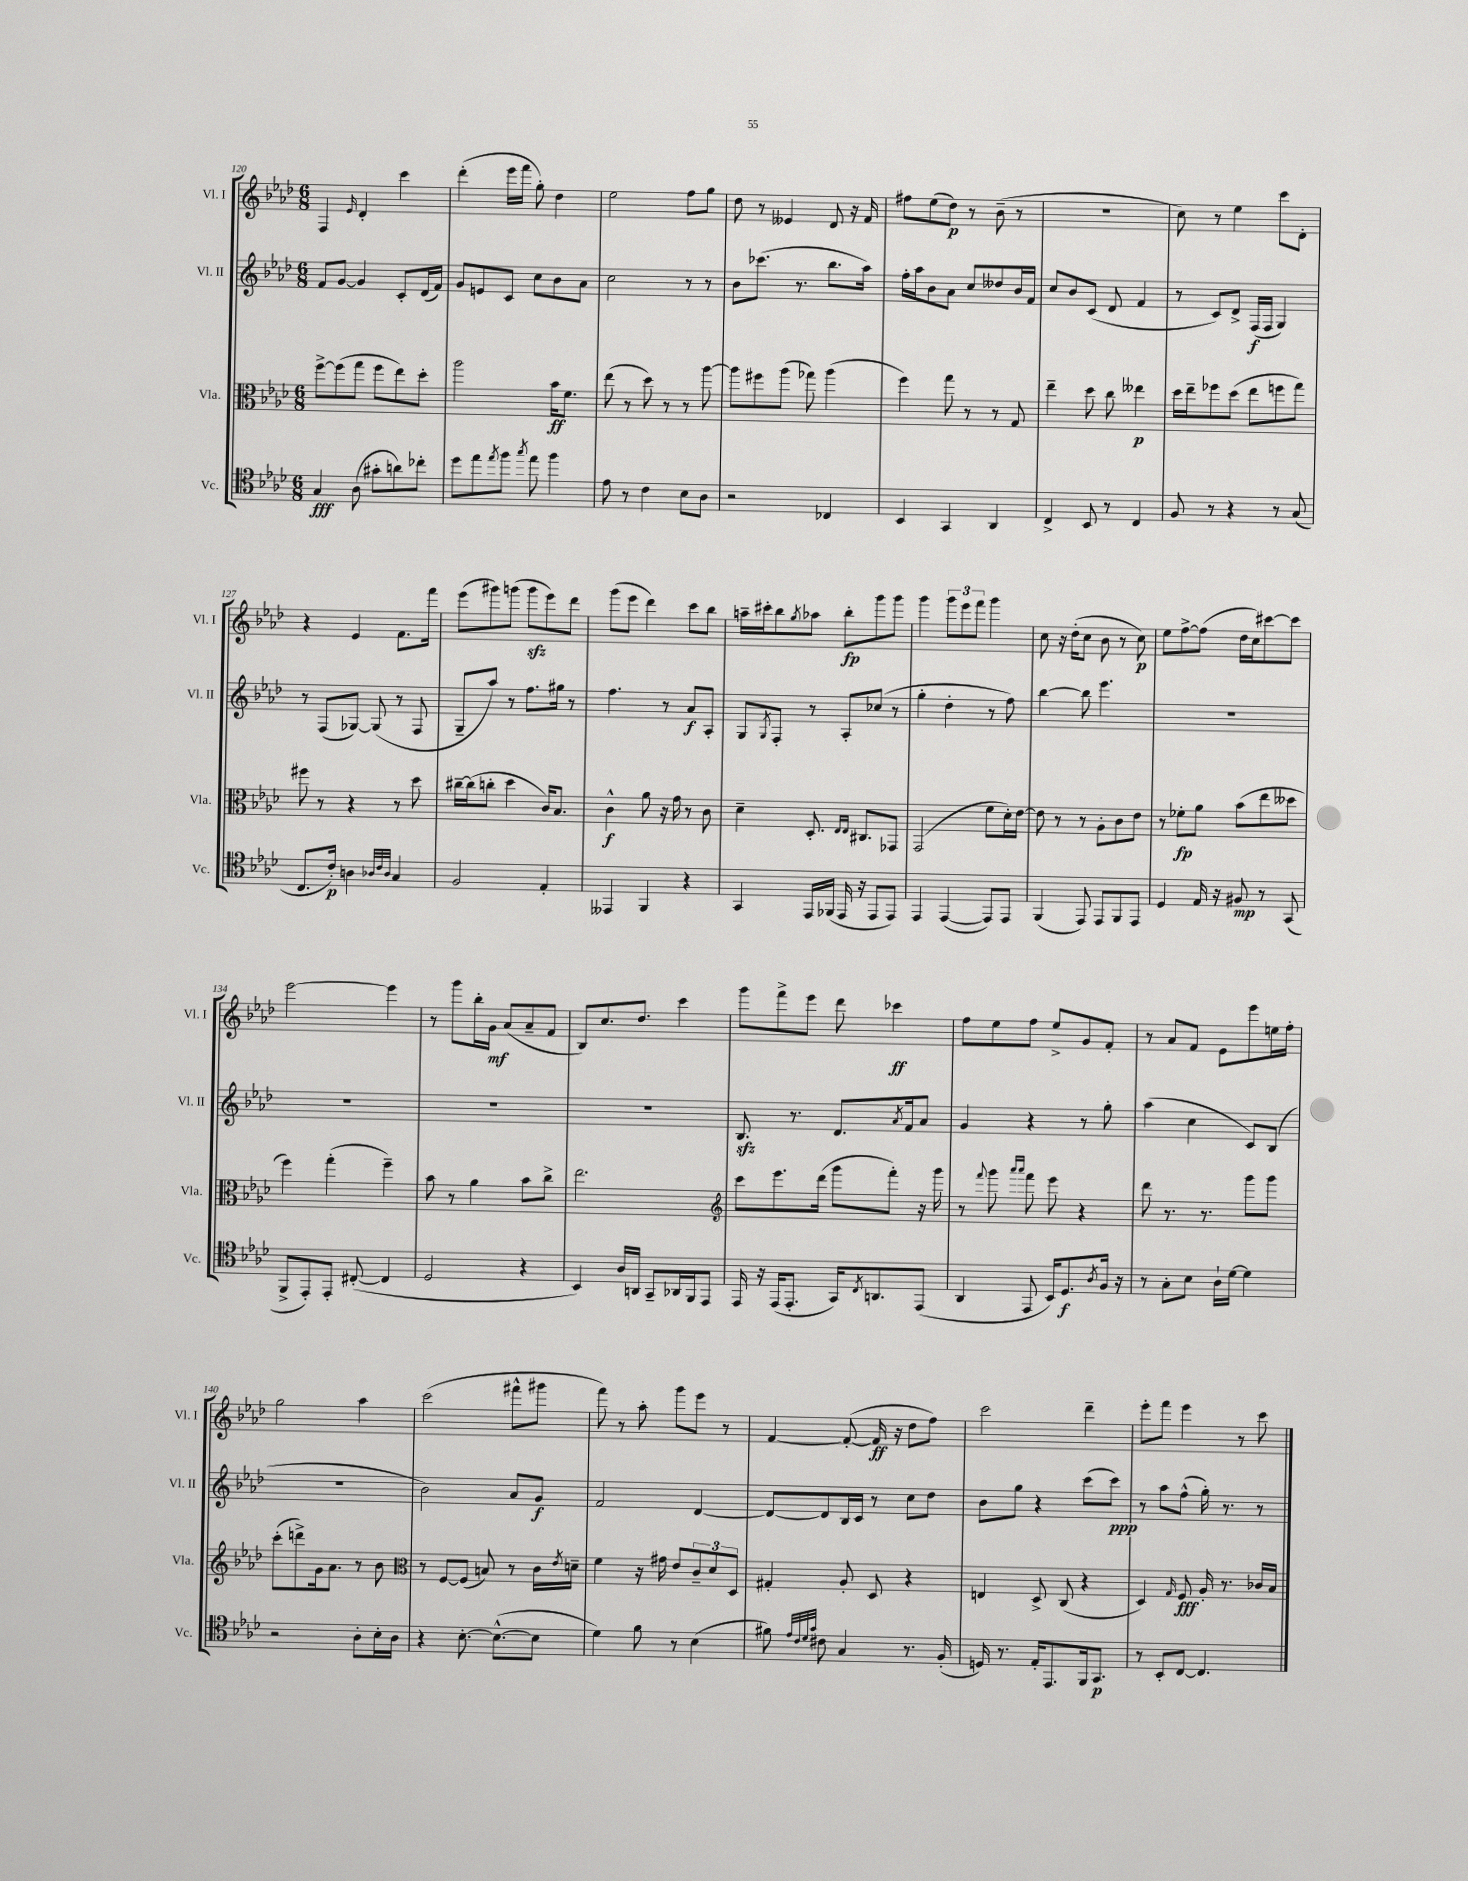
<<
\new StaffGroup <<
\new Staff = "s0" \with { instrumentName = "Vl. I" shortInstrumentName = "Vl. I" } {
    \clef treble \key aes \major \numericTimeSignature \time 6/8
    f4 \grace { ees'16 } des'4-. c'''4 |
    des'''4-.( ees'''16 f'''16 g''8-.) des''4 |
    ees''2 f''8 g''8 |
    des''8 r8 eeses'4 des'8 r16 f'16 |
    fis''8 ees''8( des''8\p) r8 bes'8--( r8 |
    R2. |
    c''8) r8 ees''4 c'''8 des'8-. |
    r4 ees'4 f'8. f'''16 |
    ees'''8( gis'''8) g'''8( g'''8\sfz ees'''8) des'''8 |
    g'''8( ees'''8 des'''4) c'''8 bes''8 |
    a''16-- cis'''16-. bes''8 \acciaccatura { g''8 } aes''8 bes''8-.\fp g'''8 g'''8 |
    g'''4 \tuplet 3/2 { g'''8 ees'''8 f'''8 } g'''4 |
    c''8 r16 des''16-.( c''8 bes'8 r8 c''8\p) |
    ees''8 f''8~-> f''8( des''16 c''16) cis'''8~ cis'''8 |
    ees'''2~ ees'''4 |
    r8 g'''8 bes''16-. g'16\mf aes'8( aes'8-- f'8 |
    bes8) c''8. des''8. c'''4 |
    g'''8 f'''8-> ees'''8 des'''8 ces'''4\ff |
    f''8 ees''8 f''8 ees''8-> g'8 f'8-. |
    r8 aes'8 f'8 ees'8 ees'''8 e''16 f''16-. |
    g''2 aes''4 |
    c'''2( fis'''8-^ gis'''8 |
    f'''8) r8 aes''8-. g'''8 ees'''8 r8 |
    f'4~ f'8~-.( f'16\ff r16 des''8 f''8) |
    c'''2 des'''4-- |
    ees'''8-. f'''8 ees'''4 r8 c'''8 \bar "|." |
}
\new Staff = "s1" \with { instrumentName = "Vl. II" shortInstrumentName = "Vl. II" } {
    \clef treble \key aes \major \numericTimeSignature \time 6/8
    f'8 g'8~ g'4 c'8-. des'16( f'16) |
    g'8 e'8 c'8 c''8 bes'8 aes'8 |
    c''2 r8 r8 |
    bes'8 ces'''8.( r8. bes''8. aes''16) |
    f''16-. aes''16 bes'8 aes'8 c''8 deses''8 bes'16 f'16 |
    c''8 bes'8 c'8( des'8 f'4 |
    r8 c'8) des'8-> f16\f( f16 g4) |
    r8 f8( ges8~) ges8( r8 f8 |
    g8-- aes''8) r8 f''8. gis''16 r8 |
    f''4. r8 aes'8\f aes8-. |
    g8 \acciaccatura { g8 } f8-. r8 aes8-. ces''8( r8 |
    g''4-. des''4-. r8 f''8) |
    bes''4~ bes''8 ees'''4. |
    R2. |
    R2. |
    R2. |
    R2. |
    bes8.\sfz r8. des'8. \acciaccatura { aes'8 } f'16 aes'8 |
    g'4 r4 r8 g''8-. |
    aes''4( c''4 c'8) bes8( |
    R2. |
    bes'2) aes'8 g'8\f |
    f'2 des'4~ |
    des'8~ des'8 bes16 c'16 r8 c''8 des''8 |
    bes'8 g''8 r4 c'''8( c'''8\ppp) |
    r8 aes''8 f''8-^( g''16-.) r8. r8 \bar "|." |
}
\new Staff = "s2" \with { instrumentName = "Vla." shortInstrumentName = "Vla." } {
    \clef alto \key aes \major \numericTimeSignature \time 6/8
    f''8~-> f''8( g''8 f''8 ees''8) des''8-. |
    aes''2 bes'16\ff f'8. |
    ees''8( r8 des''8) r8 r8 aes''8~ |
    aes''8 fis''8 aes''8( ges''8) aes''4( |
    f''4) g''8 r8 r8 g8 |
    ees''4-- des''8 c''8 eeses''4\p |
    des''16 ees''16-- fes''8 des''8( ees''8 f''8 g''8) |
    fis''8 r8 r4 r8 des''8 |
    cis''16~-- cis''16( c''8-. des''4 c'16) bes8. |
    c'4-^\f aes'8 r16 g'16 r8 c'8 |
    des'4-- des8.-. \grace { ees16 ees16 } cis8. ges,8 |
    g,2( f'8 des'16-.) ees'16~ |
    ees'8 r8 r8 aes8-. c'8 ees'8 |
    r8 fes'8-.\fp aes'8 bes'8( ees''8 deses''8 |
    f''4) g''4-.( f''4--) |
    bes'8 r8 aes'4 bes'8 c''8-> |
    ees''2. |
    \clef treble c'''8 ees'''8. des'''16( g'''8 f'''8-.) r16 g'''16 |
    r8 \appoggiatura { f'''8 } g'''8 \grace { aes'''16 aes'''16 } f'''8 ees'''8 r4 |
    des'''8 r8. r8. g'''8 g'''8 |
    c'''8-.( d'''8->) g'16 aes'8. r8 bes'8 |
    \clef alto r8 f8~ f8( b8) r8 c'16 \acciaccatura { ees'8 } d'16-- |
    f'4 r16 gis'16 ees'8 \tuplet 3/2 { c'8-- des'8 des8 } |
    gis4-. aes8-. des8 r4 |
    e4 des8-> c8( r4 |
    des4) \grace { g16 } f8\fff aes16-. r8. ces'16 bes16 \bar "|." |
}
\new Staff = "s3" \with { instrumentName = "Vc." shortInstrumentName = "Vc." } {
    \clef tenor \key aes \major \numericTimeSignature \time 6/8
    g4\fff aes8( gis'8-. a'8) ces''8-. |
    des''8 ees''8 \acciaccatura { ees''8 } f''8 \acciaccatura { g''8 } ees''8 f''4 |
    ees'8 r8 c'4 bes8 aes8 |
    r2 ces4 |
    bes,4 g,4 aes,4 |
    c4-> bes,8 r8 c4 |
    f8 r8 r4 r8 g8( |
    c8. c'16-.\p) a4 \grace { aes32 c'32 aes32 } g4 |
    f2 ees4-. |
    eeses,4 f,4 r4 |
    g,4 ees,16 fes,16( ees,16 r16 ees,8 ees,8) |
    ees,4 ees,4~( ees,8) ees,8 |
    f,4( ees,8) ees,8 f,8 ees,8 |
    des4 ees16 r16 fis8\mp r8 g,8( |
    f,8-> ees,8-.) ees,8-. cis8~-.( cis4 |
    des2 r4 |
    bes,4) aes16 a,16 g,8-- aes,16 f,16 ees,8 |
    ees,16 r16 ees,16( ees,8.-. g,16) \acciaccatura { c8 } a,8. ees,8( |
    aes,4 ees,8 bes,16) des8.\f \acciaccatura { aes8 } f16 r16 |
    r8 g8-. bes8 aes16-! des'16~ des'4 |
    r2 aes8-. bes16-. aes16 |
    r4 bes8.~-. bes8.~-^( bes8 |
    des'4) f'8 r8 bes4( |
    fis'8) \grace { ees'32 c'32 des'32 g'32 } cis'8 g4 r8. f16-.( |
    d16) r8. ees16-. ees,8. f,16 g,8.\p |
    r8 bes,8-. c8~ c4. \bar "|." |
}
>>
>>
\layout { \context { \Score currentBarNumber = #120 } }
